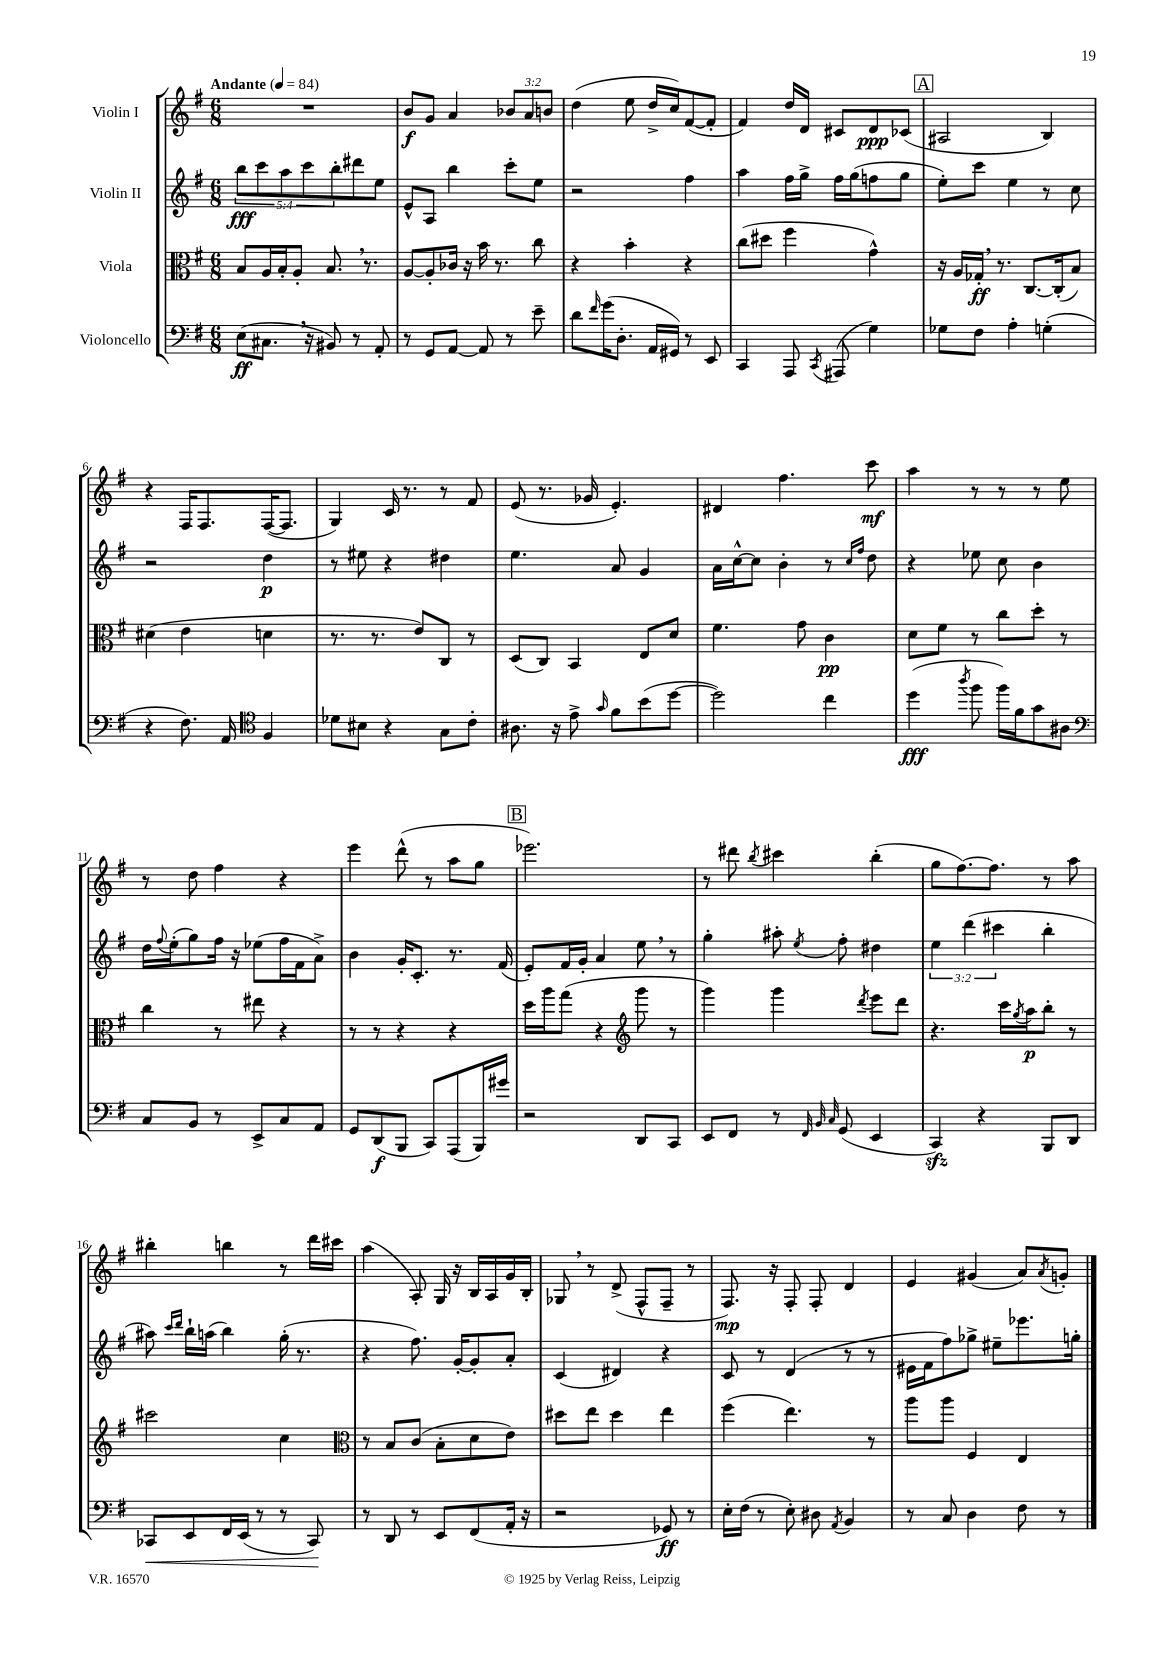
<<
\new StaffGroup <<
\new Staff = "s0" \with { instrumentName = "Violin I" } {
    \clef treble \key g \major \numericTimeSignature \time 6/8 \override Staff.TupletNumber.text = #tuplet-number::calc-fraction-text \tempo "Andante" 4 = 84
    R2. |
    b'8\f g'8 a'4 \tuplet 3/2 { bes'8 a'8 b'8 } |
    d''4( e''8 d''16-> c''16) fis'8~( fis'8-. |
    fis'4) d''16 d'16 cis'8 d'8\ppp ces'8( |
    \mark \markup { \box "A" } ais2 b4) |
    r4 fis16 fis8. fis16~( fis8. |
    g4) c'16 r8. r8 fis'8 |
    e'8( r8. ges'16 e'4.-.) |
    dis'4 fis''4. c'''8\mf |
    a''4 r8 r8 r8 e''8 |
    r8 d''8 fis''4 r4 |
    e'''4 d'''8-^( r8 a''8 g''8 |
    \mark \markup { \box "B" } ees'''2.) |
    r8 dis'''8 \acciaccatura { b''8 } cis'''4 b''4-.( |
    g''8 fis''8.~) fis''8. r8 a''8 |
    bis''4-. b''4 r8 d'''16 cis'''16 |
    a''4( a8-.) g16 r16 b16 a16 g'16 b16-. |
    ges8 \breathe r8 d'8->( fis8-^ fis8-- r8 |
    fis8.\mp) r16 fis8-. fis8-. d'4 |
    e'4 gis'4( a'8) \acciaccatura { a'8 } g'8-. \bar "|." |
}
\new Staff = "s1" \with { instrumentName = "Violin II" } {
    \clef treble \key g \major \numericTimeSignature \time 6/8 \override Staff.TupletNumber.text = #tuplet-number::calc-fraction-text
    \tuplet 5/4 { b''8\fff c'''8 a''8 c'''8 b''8-. } dis'''8 e''8 |
    e'8-^ a8 b''4 c'''8-. e''8 |
    r2 fis''4 |
    a''4 fis''16 g''16-> fis''16 g''16( f''8 g''8 |
    \mark \markup { \box "A" } e''8-.) c'''8 e''4 r8 c''8 |
    r2 d''4\p |
    r8 eis''8 r4 dis''4 |
    e''4. a'8 g'4 |
    a'16 c''16~-^ c''8 b'4-. r8 \grace { c''16 fis''16 } d''8 |
    r4 ees''8 c''8 b'4 |
    d''16 \appoggiatura { fis''8 } e''16-.( g''8) fis''16 r16 ees''8( fis''16 fis'16 a'8->) |
    b'4 g'16-. c'8.-. r8. fis'16( |
    \mark \markup { \box "B" } e'8-.) fis'16 g'16-. a'4 e''8 \breathe r8 |
    g''4-. ais''8-. \acciaccatura { e''8 } fis''8-. dis''4 |
    \tuplet 3/2 { e''4 d'''4( cis'''4 } b''4-. |
    ais''8) \grace { c'''16 d'''16 } b''16-! a''16( b''4) g''16-.( r8. |
    r4 fis''8.) g'16~-. g'8-. a'8-. |
    c'4( dis'4) r4 |
    c'8 r8 d'4( r8 r8 |
    eis'16 fis'16 fis''8) ges''8-> eis''8-- ees'''8. g''16-. \bar "|." |
}
\new Staff = "s2" \with { instrumentName = "Viola" } {
    \clef alto \key g \major \numericTimeSignature \time 6/8
    b8 a16 b16-. a8-. b8. \breathe r8. |
    a8~ a8-. ces'16 r16 b'16 r8. c''8 |
    r4 b'4-. r4 |
    c''8( dis''8 fis''4 g'4-^) |
    \mark \markup { \box "A" } r16 a16 ges16-.\ff \breathe r8. c8.~ c16-.( b8) |
    dis'4( e'4 d'4 |
    r8. r8. e'8) c8 r8 |
    d8( c8) b,4 e8 d'8 |
    fis'4. g'8 c'4\pp |
    d'8 fis'8 r8 c''8 d''8-. r8 |
    c''4 r8 eis''8 r4 |
    r8 r8 r4 r4 |
    \mark \markup { \box "B" } d''16 a''16 g''8( r4 \clef treble g'''8 r8 |
    g'''4) g'''4 \acciaccatura { d'''8 } e'''8 d'''8 |
    r4. c'''16 \acciaccatura { g''8 } a''16\p b''8-. r8 |
    cis'''2 c''4 |
    \clef alto r8 b8 c'8( b8-. d'8 e'8) |
    dis''8 e''8 dis''4 e''4 |
    fis''4( e''4.) r8 |
    a''8 a''8 fis4 e4 \bar "|." |
}
\new Staff = "s3" \with { instrumentName = "Violoncello" } {
    \clef bass \key g \major \numericTimeSignature \time 6/8
    e8\ff( cis8. \breathe r16 bis,8) r8 a,8-. |
    r8 g,8 a,8~ a,8 r8 e'8-- |
    d'8 \grace { fis'16 } g'16( d8.-. a,16 gis,16) r8 e,8 |
    c,4 a,,8 \acciaccatura { c,8 } ais,,8( g4) |
    \mark \markup { \box "A" } ges8 fis8 a4-. g4-.( |
    r4 fis8.) a,16 \clef tenor fis4 |
    des'8 bis8 r4 g8 c'8-. |
    ais8. r16 e'8-> \grace { g'16 } fis'8 b'8( d''8~ |
    d''2) c''4 |
    d''4\fff( \acciaccatura { a''8 } fis''8 fis''16) fis'16 g'8 ais8 |
    \clef bass c8 b,8 r8 e,8-> c8 a,8 |
    g,8 d,8\f( b,,8 c,8) a,,8( b,,16) gis'16 |
    \mark \markup { \box "B" } r2 d,8 c,8 |
    e,8 fis,8 r8 \grace { fis,32 b,32 c32 } g,8( e,4 |
    c,4\sfz) r4 b,,8 d,8 |
    ces,8\< e,8 fis,16 e,16( r8 r8 ces,8\!) |
    r8 d,8 r8 e,8 fis,8( a,16-. r16 |
    r2 ges,8\ff) r8 |
    e16-. fis16( r8 e8-.) dis8 \acciaccatura { a,8 } b,4 |
    r8 c8 d4 fis8 r8 \bar "|." |
}
>>
>>
